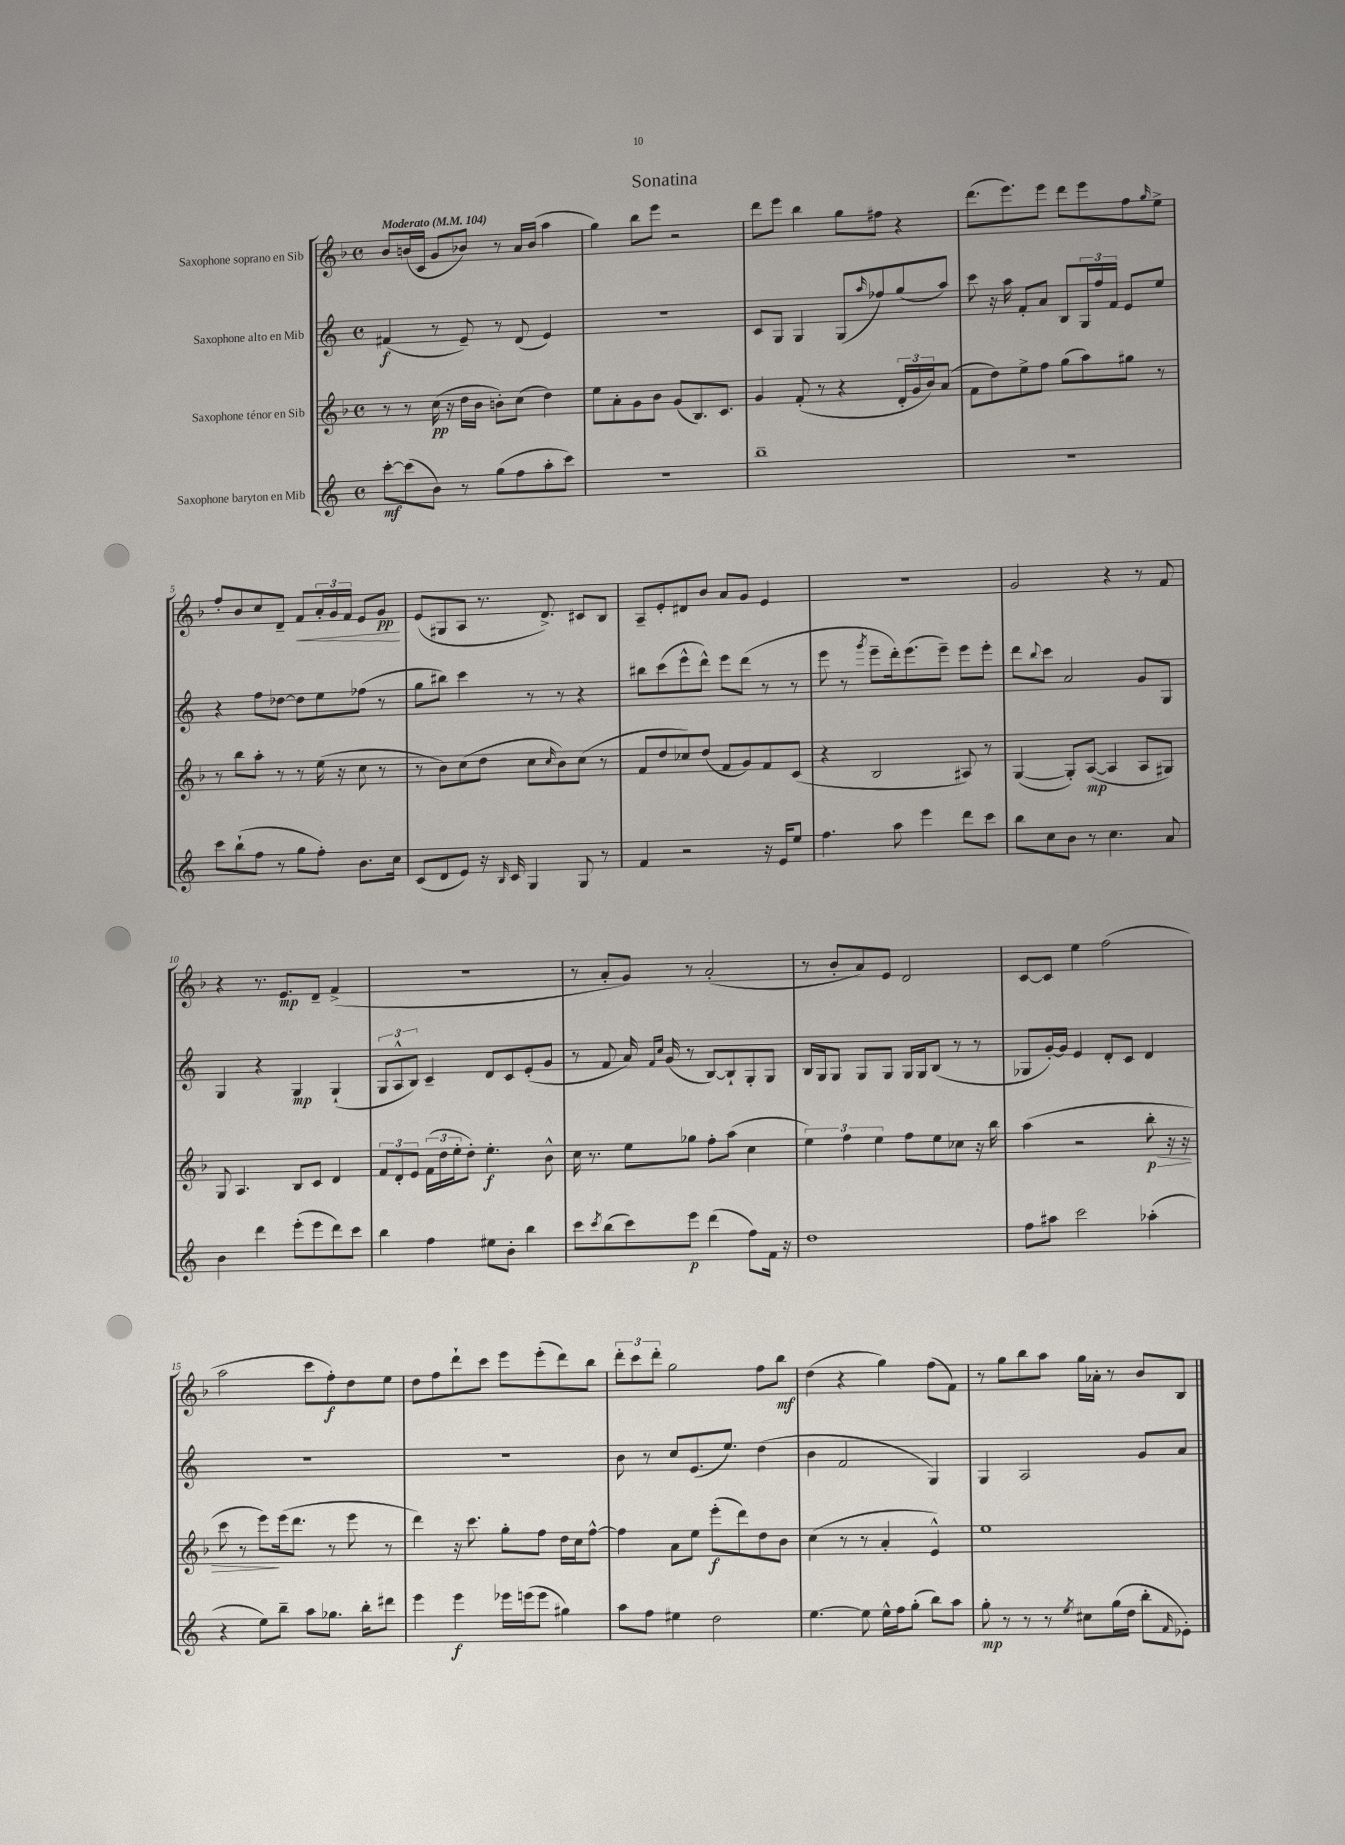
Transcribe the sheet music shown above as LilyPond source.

\header { title = "Sonatina" }
<<
\new StaffGroup <<
\new Staff = "s0" \with { instrumentName = "Saxophone soprano en Sib" } {
    \clef treble \key f \major \defaultTimeSignature \time 4/4 \tempo "Moderato" 4 = 104
    bes'8 b'16( c'16 g'8 bes'8) r8 a'16 bes'16( a''4 |
    g''4) bes''8 e'''8 r2 |
    d'''8 e'''8 bes''4 g''8 fis''8 r4 |
    d'''8.( e'''8.) e'''8 d'''8 e'''8 f''8 \grace { g''16 } e''8-> |
    f''8-. bes'8 c''8 d'8-- f'8\< \tuplet 3/2 { a'16-. g'16 f'16 } e'8 g'8\pp\! |
    e'8( gis8 a8 r8. d'8.->) cis'8 bes8 |
    a8-- e'8-. dis'8 bes'8 a'8 g'8 e'4 |
    r1 |
    g'2 r4 r8 f'8 |
    r4 r8. e'8.\mp d'8-- f'4->( |
    R1 |
    r8 a'8-. g'8) r8 a'2-.( |
    r8 bes'8-. a'8) e'8 d'2 |
    c'8~ c'8 e''4 f''2( |
    a''2 c'''8 f''8-.\f) d''8 e''8 |
    d''8 f''8 d'''8-! c'''8 e'''8 e'''8-.( d'''8) bes''8 |
    \tuplet 3/2 { d'''8-. c'''8 d'''8-. } g''2 f''8 bes''8\mf |
    d''4( r4 g''4) f''8( f'8) |
    r8 g''8 bes''8 a''8 g''16 aes'16-. r8 bes'8 bes8 \bar "|." |
}
\new Staff = "s1" \with { instrumentName = "Saxophone alto en Mib" } {
    \clef treble \key c \major \defaultTimeSignature \time 4/4
    fis'4\f( r8 e'8--) r8 d'8( e'4) |
    R1 |
    c'8 g8 g4 g8( \grace { a''16 } fes''8) g''8( a''8) |
    c'''8 r16 a''16 f'8-. a'8 b8 \tuplet 3/2 { g16 f''16 f'16 } e'8 e''8 |
    r4 f''8 des''8~ des''8 e''8 fes''8( r8 |
    g''8 bis''8) c'''4 r8 r8 r4 |
    bis''8 c'''8( e'''8-^ d'''8-^) e'''8 d'''8( r8 r8 |
    e'''8 r8 \acciaccatura { g'''8 } e'''8-- d'''16-.) e'''8.( e'''8--) e'''8 e'''8-. |
    d'''8 \appoggiatura { b''8 } c'''8 a'2 g'8 g8 |
    g4 r4 g4\mp g4-!( |
    \tuplet 3/2 { g8 a8-^ b8) } c'4-- d'8 c'8 e'8-.( g'8 |
    r8 f'8 a'16) \grace { f'16 c''16 } g'16( r8 b8~) b8-! g8-. g8 |
    b16 g16 g8 g8 g8 g16 g16 b8( r8 r8 |
    ges8 g'16~-.) g'16 e'4 d'8-. c'8 d'4 |
    R1 |
    R1 |
    b'8 r8 c''8 e'8.( e''8.) d''4( |
    b'4 f'2 g4) |
    g4 a2 g'8 a'8 \bar "|." |
}
\new Staff = "s2" \with { instrumentName = "Saxophone ténor en Sib" } {
    \clef treble \key f \major \defaultTimeSignature \time 4/4
    r8 r8 c''16\pp( r16 d''16 bes'16 b'8-.) c''8( d''4) |
    e''8 a'8-. g'8 bes'8 g'8( bes8.) c'8. |
    g'4 f'8-.( r8 r4 \tuplet 3/2 { d'16-. g'16 bes'16) } a'8( |
    f'8 d''8) e''8-> f''8 g''8( a''8) gis''8 r8 |
    r8 bes''8 a''8-. r8 r8 e''16( r16 c''8 r8 |
    r8 bes'8) c''8( d''8 c''8 \grace { c''16 } bes'8) c''8( r8 |
    f'8 d''8 ces''8) d''8( f'8 g'8) f'8 c'8( |
    r4 bes2 ais8) r8 |
    g4~( g8-.) a8~\mp( a4 a8 gis8) |
    g8 a4. bes8 c'8 d'4 |
    \tuplet 3/2 { f'8 d'8-. e'8 } \tuplet 3/2 { f'16( d''16 e''16-. } d''8-.) e''4.-.\f bes'8-^ |
    c''16 r8. e''8 ges''8 f''8-. a''8( c''4 |
    \tuplet 3/2 { e''4) f''4 e''4 } f''8 e''8 ces''8 r16 bes''16 |
    a''4( r2 bes''8-.\p\> r16 r16 |
    c'''8 r8 e'''8\!) e'''16( d'''8. r8 e'''8 r8 |
    d'''4) r16 c'''8. g''8-. f''8 d''16 c''16 f''8~-^ |
    f''4 a'8 e''8 e'''8-.\f( d'''8) d''8 bes'8 |
    c''4( r8 r8 a'4-. e'4-^) |
    e''1 \bar "|." |
}
\new Staff = "s3" \with { instrumentName = "Saxophone baryton en Mib" } {
    \clef treble \key c \major \defaultTimeSignature \time 4/4
    c'''8~-.\mf c'''8( b'8) r8 g''8( f''8 a''8-. c'''8) |
    R1 |
    b''1-- |
    R1 |
    c'''8 b''8-!( f''8 r8 g''8 f''8-.) b'8. c''16 |
    c'8( d'8 e'8) r16 \grace { b16 } c'16 g4 g8 r8 |
    f'4 r2 r16 e'16 e''8 |
    f''4. a''8 e'''4 d'''8 c'''8 |
    b''8 c''8 b'8 r8 c''4. a'8 |
    b'4 d'''4 e'''8-.( e'''8 d'''8) c'''8 |
    b''4 f''4 eis''8 b'8-. b''4 |
    c'''8 \acciaccatura { c'''8 } b''8( c'''8) e'''8\p d'''4( f''8) f'16 r16 |
    d''1 |
    f''8 ais''8 c'''2 aes''4-.( |
    r4 e''8) b''8-- a''8 ges''8. b''16-. dis'''8 |
    e'''4 e'''4\f ees'''16 e'''16( e'''8 gis''4) |
    a''8 f''8 eis''4 d''2 |
    e''4.~ e''8 e''16-^ f''16 g''8-.( b''8) a''8 |
    g''8-.\mp r8 r8 r8 \acciaccatura { e''8 } cis''8 g''16( d''16 b''8-. \grace { f'16 } ees'8-.) \bar "|." |
}
>>
>>
